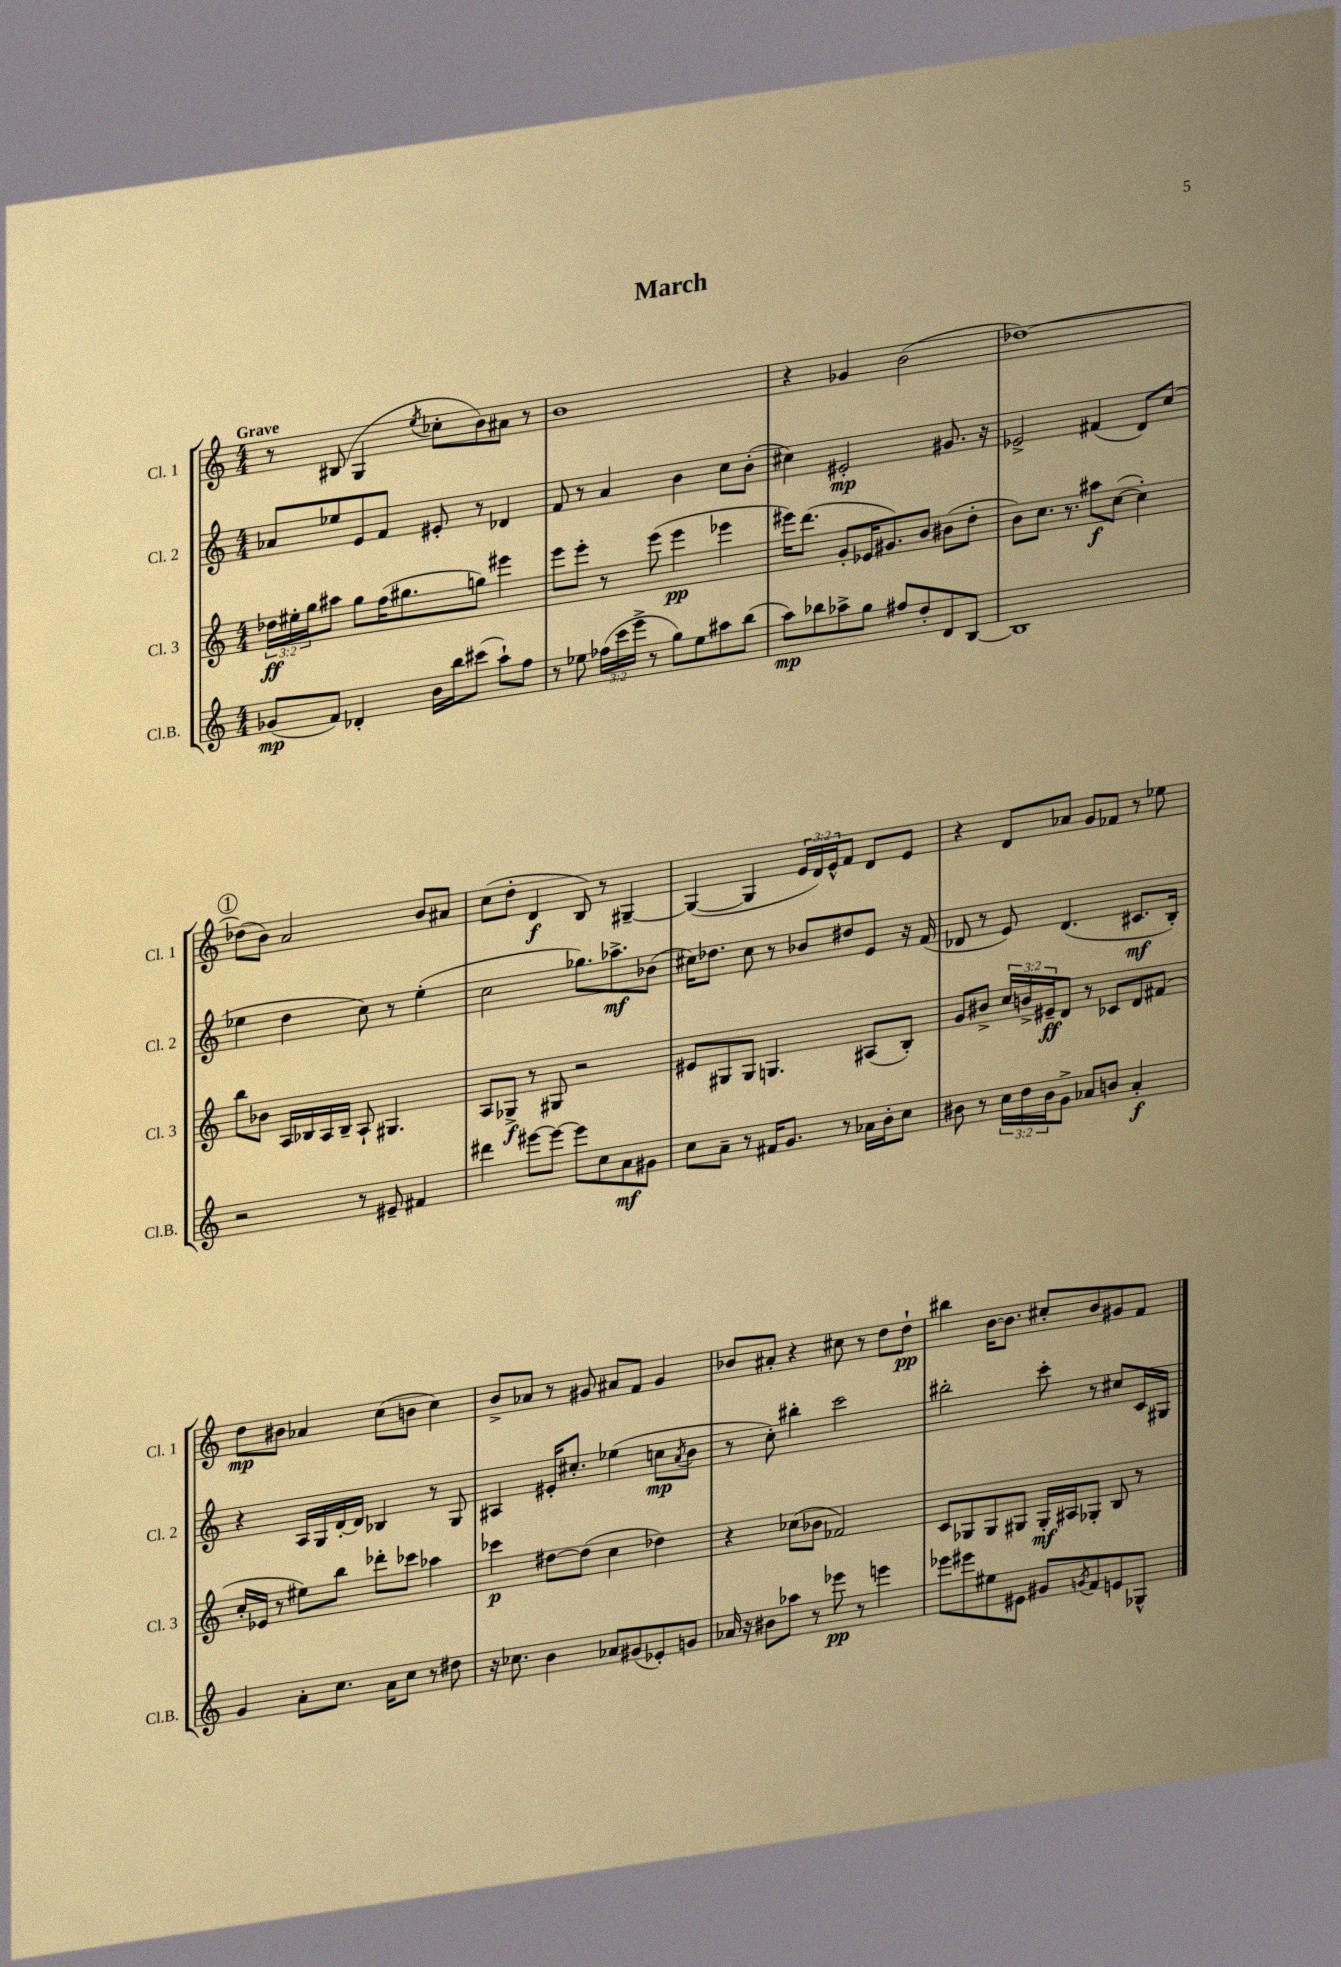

**kern	**dynam	**kern	**dynam	**kern	**dynam	**kern	**dynam
*part4	*part4	*part3	*part3	*part2	*part2	*part1	*part1
*staff4	*staff4	*staff3	*staff3	*staff2	*staff2	*staff1	*staff1
*I"Cl.B.	*	*I"Cl. 3	*	*I"Cl. 2	*	*I"Cl. 1	*
*I'Cl.B.	*	*I'Cl. 3	*	*I'Cl. 2	*	*I'Cl. 1	*
*clefG2	*	*clefG2	*	*clefG2	*	*clefG2	*
*k[]	*	*k[]	*	*k[]	*	*k[]	*
*M4/4	*	*M4/4	*	*M4/4	*	*M4/4	*
=1	=1	=1	=1	=1	=1	=1	=1
!	!	!	!	!	!	!LO:TX:a:B:t=Grave	!
(8g-X/L	mp	24dd-X\LL	ff	8a-X/L	.	8r	.
.	.	24ee#X'\	.	.	.	.	.
.	.	24gg\J	.	.	.	.	.
8f/J)	.	8aa#X\J	.	8ee-X/	.	(8B#X/	.
4d-X'/	.	8gg\L	.	8e/	.	4G/	.
.	.	(16ff\K	.	8f/J	.	.	.
.	.	8.gg#X\	.	.	.	.	.
.	.	.	.	.	.	8qee/	.
16b\LL	.	.	.	8e#X'/	.	8cc-X'\L	.
16bb\J	.	.	.	.	.	.	.
(8ccc#X\J	.	8ggn\J)	.	8r	.	8b\)	.
8aa`\L)	.	4eee#X\	.	4d-X/	.	8a#X\J	.
8ff\J	.	.	.	.	.	8r	.
=2	=2	=2	=2	=2	=2	=2	=2
8r	.	8eee\L	.	8f/	.	1b	.
8ee-X\	.	8eee'\J	.	8r	.	.	.
(24ff-X\LL	.	8r	.	4a/	.	.	.
24ccc\	.	.	.	.	.	.	.
24eee^\JJ	.	.	.	.	.	.	.
8r	.	(8eee\	.	.	.	.	.
8gg\L)	.	4eee\	pp	4b\	.	.	.
8ee-\	.	.	.	.	.	.	.
8aa#X\	.	4eee-X\	.	8cc\L	.	.	.
(8bb\J	.	.	.	(8b'\J	.	.	.
=3	=3	=3	=3	=3	=3	=3	=3
8aa\L)	mp	16eee#X\KL)	.	4cc#X\)	.	4r	.
.	.	(8.ddd\J	.	.	.	.	.
8bb-X\	.	.	.	.	.	.	.
8aa-X^\	.	8g'/L	.	2e#X'/	mp	4g-X/	.
8gg\J	.	16e-X/K	.	.	.	.	.
.	.	8.g#X/)	.	.	.	.	.
8ff#X/L	.	.	.	.	.	(2b\	.
8dd'/	.	8b/J	.	.	.	.	.
8d/	.	(8b#X\L	.	8.g#X/	.	.	.
[8B/J	.	8dd'\J	.	.	.	.	.
.	.	.	.	16r	.	.	.
=4	=4	=4	=4	=4	=4	=4	=4
1B]	.	8b\L)	.	2e-X^/	.	[1dd-X)	.
.	.	8.cc\J	.	.	.	.	.
.	.	8.r	.	.	.	.	.
.	.	8aa#X\L	f	(4f#X/	.	.	.
.	.	([8cc\J	.	.	.	.	.
.	.	4cc'\])	.	8d/L)	.	.	.
.	.	.	.	(8cc/J	.	.	.
!!LO:LB:g=z
!!LO:REH:place=s1:t=1
=5	=5	=5	=5	=5	=5	=5	=5
2r	.	8bb\L	.	4ee-X\	.	(8dd-X\L]	.
.	.	8b-X\J	.	.	.	8b\J)	.
.	.	16A/LL	.	4dd\	.	2a/	.
.	.	16B-X/	.	.	.	.	.
.	.	16A/	.	.	.	.	.
.	.	16B-~/JJ	.	.	.	.	.
8r	.	8A`/	.	8cc\)	.	.	.
8e#X~/	.	4.G#X/	.	8r	.	.	.
4f#X/	.	.	.	(4ee-'\	.	8b/L	.
.	.	.	.	.	.	8a#X/J	.
=6	=6	=6	=6	=6	=6	=6	=6
4ddd#X\	.	8A/L	.	2cc\	.	(8cc\L	.
.	.	8G-X^/J	f	.	.	8dd'\J	.
[8eee#X\L	.	8r	.	.	.	4d/	f
8eee#\J_	.	8G#X/	.	.	.	.	.
8eee#\L]	.	2r	.	8.gg-X\L)	.	8B/)	.
8cc\	.	.	.	.	.	8r	.
.	.	.	.	8.aa-X^\	mf	.	.
8a\	mf	.	.	.	.	[4G#X~/	.
8g#X\J	.	.	.	(8b-X\J	.	.	.
=7	=7	=7	=7	=7	=7	=7	=7
8cc\L	.	8e#X/L	.	16cc#X\KL)	.	(4G#/_	.
.	.	.	.	8.dd-X\J	.	.	.
8a~\J	.	8G#X/	.	.	.	.	.
8r	.	8G#/J	.	8cc#\	.	4G#/]	.
16f#X/KL	.	4.Gn/	.	8r	.	.	.
8.g/J	.	.	.	.	.	.	.
.	.	.	.	8b-X/L	.	24e/LL	.
.	.	.	.	.	.	24d/)	.
.	.	.	.	.	.	24e^^/J	.
8r	.	.	.	8dd#X/	.	8f/J	.
16a-X\LL	.	(8A#X/L	.	8e/J	.	8d/L	.
16b'\J	.	.	.	.	.	.	.
8cc\J	.	8B'/J)	.	16r	.	8e/J	.
.	.	.	.	(16f/	.	.	.
=8	=8	=8	=8	=8	=8	=8	=8
8b#X\	.	8g/L	.	8d-X/	.	4r	.
8r	.	8b#X^/J	.	8r	.	.	.
24cc\LL	.	24cc/LL	.	8e/)	.	8d/L	.
24dd\	.	24bn^/	.	.	.	.	.
24b#\J	.	24e#X~/J	ff	.	.	.	.
8g^\J	.	8d/J	.	(4.d-/	.	8a-X/J	.
8a-X/L	.	8r	.	.	.	8g/L	.
8bn/J	.	8c-X/L	.	.	.	8f-X/J	.
4a-'/	f	8d/	.	8.c#X/L	mf	8r	.
.	.	(8f#X/J	.	.	.	8ee-X\	.
.	.	.	.	16B'/Jk)	.	.	.
!!LO:LB:g=z
=9	=9	=9	=9	=9	=9	=9	=9
4g/	.	16cc'/LL	.	4r	.	8dd\L	mp
.	.	16e-X/JJ	.	.	.	.	.
.	.	8r	.	.	.	8b#X\J	.
8a'\L	.	8ee#X\L)	.	16A/LL	.	4a-X/	.
.	.	.	.	16G/	.	.	.
8.cc\J	.	8bb\J	.	[16d'/	.	.	.
.	.	.	.	16d/JJ]	.	.	.
.	.	8ddd-X'\L	.	4B-X/	.	(8cc\L	.
16a\KL	.	.	.	.	.	.	.
8cc\J	.	8ccc-X\J	.	.	.	8bn\J	.
8r	.	4aa-X\	.	8r	.	4cc\)	.
8dd#X\	.	.	.	8G/	.	.	.
=10	=10	=10	=10	=10	=10	=10	=10
16r	.	4ccc-X\	p	4A#X/	.	8b^/L	.
8.cc-X\	.	.	.	.	.	.	.
.	.	.	.	.	.	8a-X/J	.
4b\	.	[8dd#X\L	.	16e#X'/KL	.	8r	.
.	.	.	.	8.cc#X'/J	.	.	.
.	.	(8dd#\J]	.	.	.	8g#X/	.
8a-X/L	.	4cc\	.	(4ee-X\	.	8a#X/L	.
(8g#X/	.	.	.	.	.	8f/J	.
8e-X'/)	.	4dd-X\)	.	8ccn\L	mp	4g#/	.
.	.	.	.	8qa/	.	.	.
8gn/J	.	.	.	8b\J	.	.	.
=11	=11	=11	=11	=11	=11	=11	=11
16a-X/	.	4r	.	8r	.	8b-X/L	.
16r	.	.	.	.	.	.	.
8b#X\L	.	.	.	8cc'\)	.	8a#X'/J	.
8aa-X\J	.	(8cc-X\L	.	4bb#X'\	.	4r	.
8r	.	8b-X\J	.	.	.	.	.
8eee-X\	pp	2f-X/)	.	2ccc\	.	8cc#X\	.
8r	.	.	.	.	.	8r	.
4eeen\	.	.	.	.	.	8dd\L	.
.	.	.	.	.	.	8dd`\J	pp
=12	=12	=12	=12	=12	=12	=12	=12
8eee-X\L	.	8c/L	.	2bb#X'\	.	4bb#X\	.
8eee#X\	.	8G-X/	.	.	.	.	.
8ee#X\	.	8G-/	.	.	.	[16b\KL	.
.	.	.	.	.	.	8.b\J]	.
8e#X\J	.	8G#X/J	.	.	.	.	.
8g#X/L	.	16G#'/LL	mf	8ccc'\	.	8cc#X'/L	.
.	.	16A#X/J	.	.	.	.	.
8qgn/	.	.	.	.	.	.	.
8f/	.	8G-X'/J	.	8r	.	8b/	.
8en/	.	8B/	.	8cc#X/L	.	8g#X/	.
8G-X^^/J	.	8r	.	16c/L	.	8f/J	.
.	.	.	.	16G#X/JJ	.	.	.
==	==	==	==	==	==	==	==
*-	*-	*-	*-	*-	*-	*-	*-
